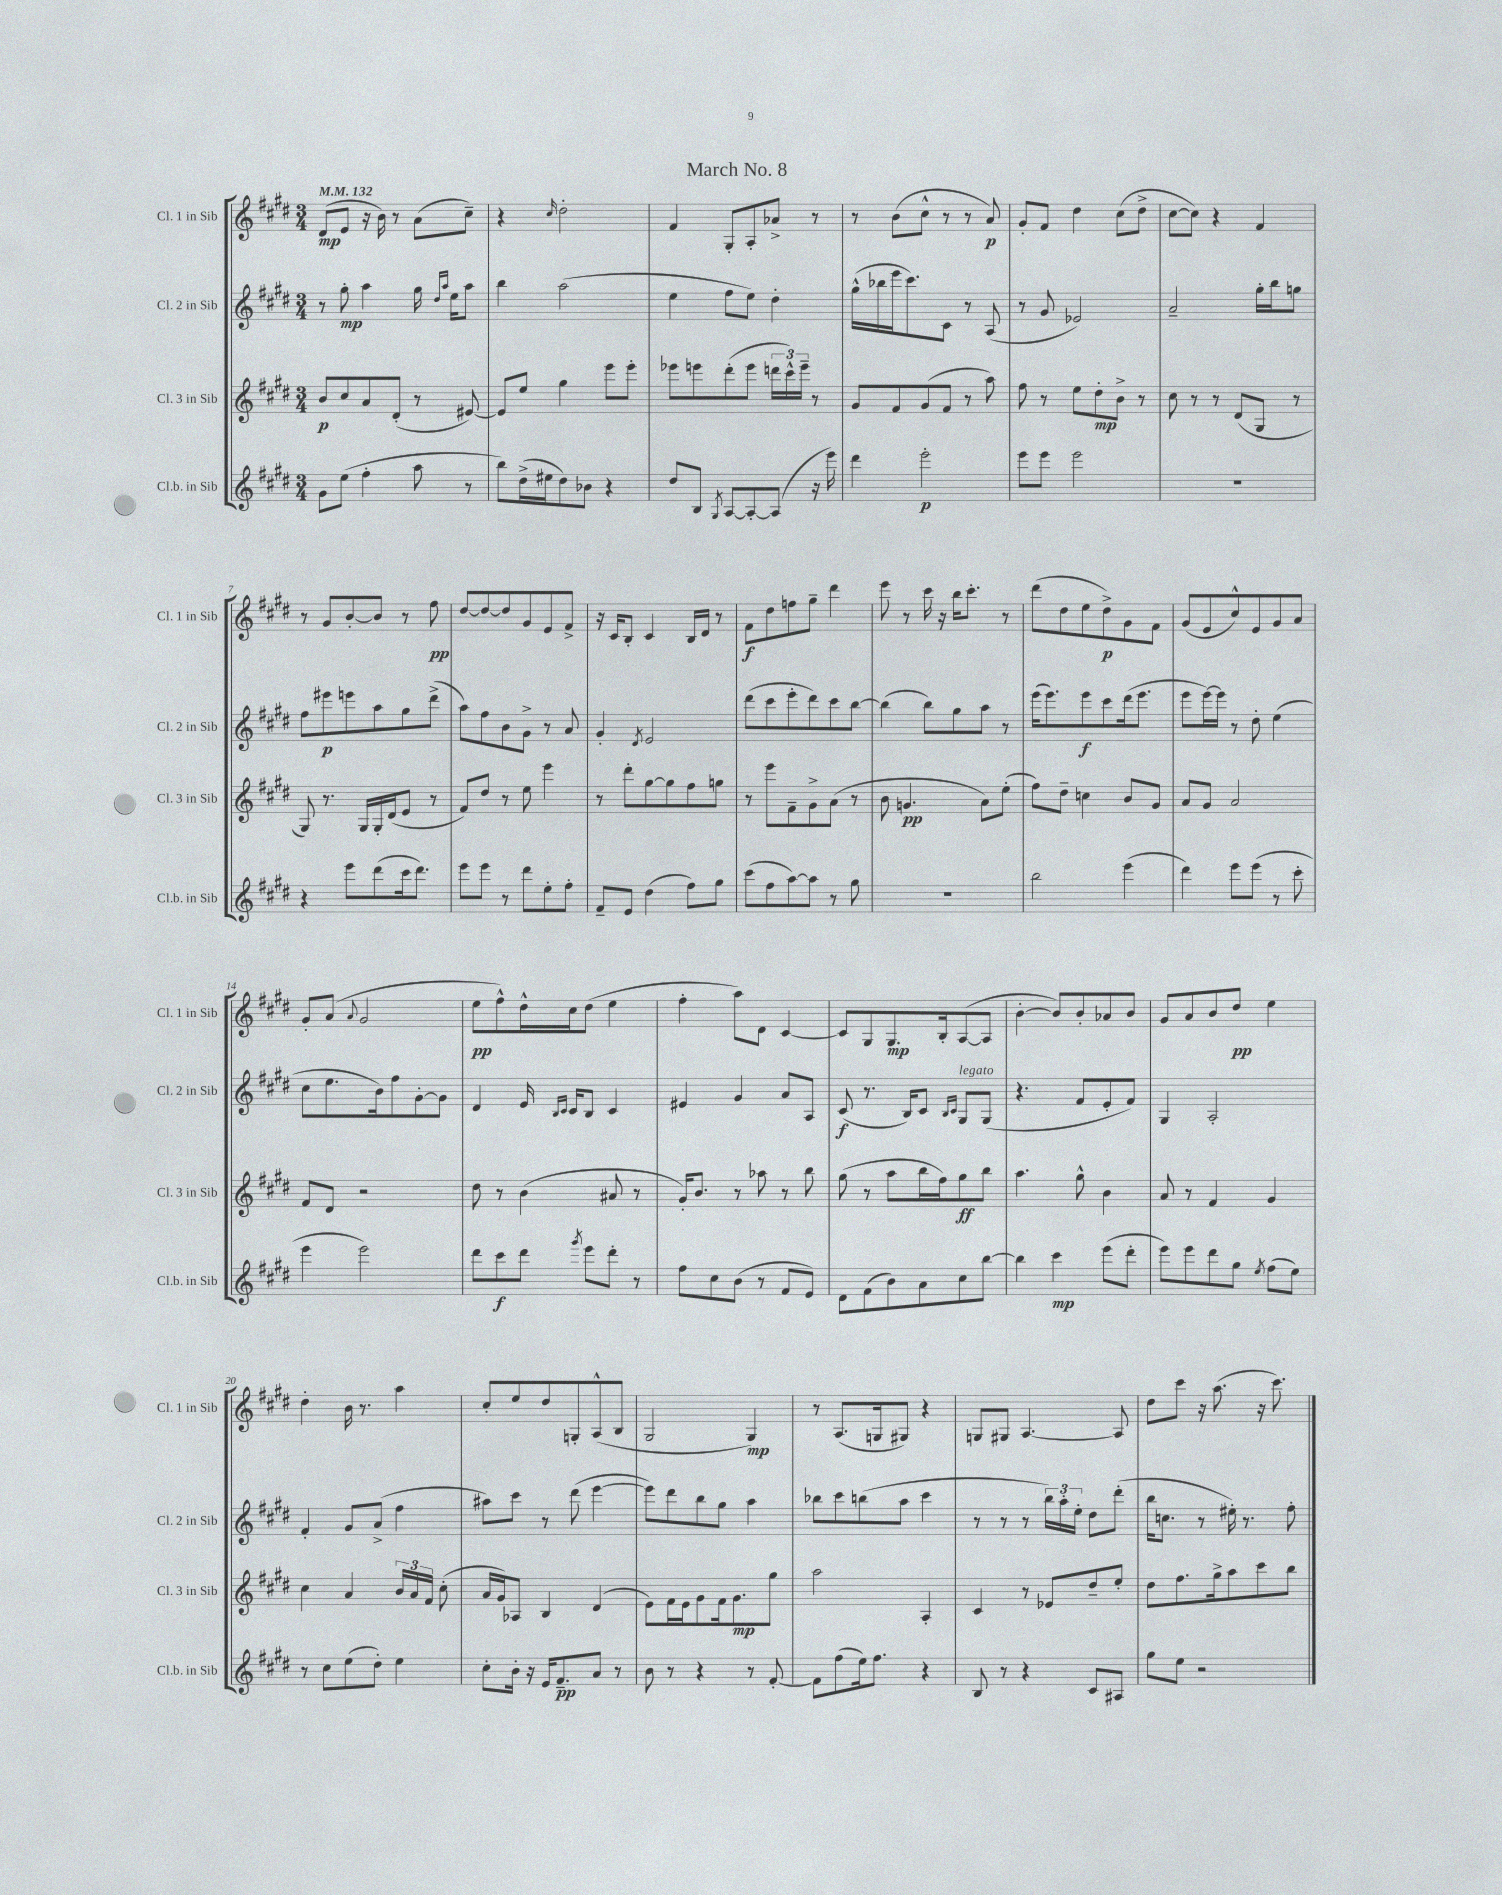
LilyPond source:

\header { title = "March No. 8" }
<<
\new StaffGroup <<
\new Staff = "s0" \with { instrumentName = "Cl. 1 in Sib" shortInstrumentName = "Cl. 1 in Sib" } {
    \clef treble \key e \major \numericTimeSignature \time 3/4 \tempo 4 = 132
    \autoBeamOff dis'8[\mp( e'8] r16 b'16) r8 a'8[( cis''8]--) |
    r4 \grace { cis''16 } dis''2-. |
    fis'4 gis8[-. a8-. aes'8]-> r8 |
    r8 b'8[( cis''8]-^ r8 r8 a'8\p) |
    gis'8[-. fis'8] dis''4 cis''8[( dis''8]-> |
    cis''8[~ cis''8]) r4 fis'4 |
    r8 gis'8[ b'8~-. b'8] r8 fis''8\pp |
    dis''8[~ dis''8~ dis''8 gis'8 e'8 fis'8]-> |
    r16 cis'16[ b8]-. cis'4 b16[ dis'16] r8 |
    fis'8[\f dis''8 f''8 gis''8]-- dis'''4 |
    e'''8 r8 cis'''16 r16 b''16[ cis'''8.]-. r8 |
    dis'''8[( dis''8 e''8 dis''8->\p) gis'8 fis'8] |
    gis'8[( e'8 cis''8-^) e'8 gis'8 a'8] |
    gis'8[-. a'8]( \appoggiatura { a'8 } gis'2 |
    e''8[\pp fis''8-^) dis''16-^ cis''16 dis''8]( e''4 |
    fis''4-. a''8[) dis'8] cis'4~ |
    cis'8[ gis8 gis8.\mp b16-. a8~( a8] |
    b'4~-. b'8[) b'8-. aes'8 b'8] |
    gis'8[ a'8 b'8 dis''8]\pp e''4 |
    dis''4-. b'16 r8. a''4 |
    cis''8[-. e''8 dis''8 g8-. a8-^( b8] |
    gis2 gis4\mp) |
    r8 a8.[( g16 gis8]) r4 |
    g8[ gis8] a4.~ a8 |
    dis''8[ cis'''8] r16 a''8.( r16 cis'''8.) \bar "|." |
}
\new Staff = "s1" \with { instrumentName = "Cl. 2 in Sib" shortInstrumentName = "Cl. 2 in Sib" } {
    \clef treble \key e \major \numericTimeSignature \time 3/4
    \autoBeamOff r8 gis''8-.\mp a''4 gis''16 \grace { dis''16[ a''16] } e''16[ a''8] |
    b''4 a''2( |
    e''4 fis''8[ e''8]) dis''4-. |
    gis''16[-^( bes''16 e'''16 cis'''8.) cis'8] r8 a8( |
    r8 gis'8 ees'2) |
    a'2-- gis''16[-. b''16 g''8] |
    fis''8[ eis'''8\p e'''8 a''8 gis''8 dis'''8]->( |
    a''8[) fis''8 b'8 gis'8]-> r8 a'8 |
    gis'4-. \acciaccatura { dis'8 } e'2 |
    dis'''8[( cis'''8 e'''8-. dis'''8) cis'''8 b''8]~ |
    b''4( b''8[) gis''8 a''8] r8 |
    e'''16[( e'''8.) e'''8\f cis'''8 dis'''16( e'''8.] |
    e'''8[ e'''16~) e'''16] r8 dis''8-. e''4( |
    cis''8[ e''8. b'16) fis''8 gis'8~-. gis'8] |
    dis'4 e'16 \grace { b16[ cis'16] } cis'16[ b8] cis'4 |
    eis'4 gis'4 a'8[ a8] |
    cis'8\f( r8. b16[) cis'8] \grace { b16[ cis'16] } gis8[^\markup { \italic "legato" } gis8]( |
    r4. fis'8[ e'8-. fis'8]) |
    gis4 a2-. |
    fis'4-. gis'8[ a'8]->( fis''4 |
    ais''8[) cis'''8] r8 dis'''8( e'''4~ |
    e'''8[) dis'''8 b''8 gis''8] a''4 |
    bes''8[ cis'''8 b''8( a''8] cis'''4 |
    r8 r8 r8 \tuplet 3/2 { b''16[) a''16-. e''16]-. } dis''8[ dis'''8]-.( |
    b''16[ c''8.] r8 eis''16-.) r8. fis''8-. \bar "|." |
}
\new Staff = "s2" \with { instrumentName = "Cl. 3 in Sib" shortInstrumentName = "Cl. 3 in Sib" } {
    \clef treble \key e \major \numericTimeSignature \time 3/4
    \autoBeamOff b'8[\p cis''8 a'8 dis'8]-.( r8 eis'8~) |
    eis'8[ e''8] gis''4 e'''8[ e'''8]-. |
    ees'''8[ e'''8 dis'''8-.( e'''8] \tuplet 3/2 { d'''16[ cis'''16-^) e'''16]-- } r8 |
    gis'8[ fis'8 gis'8( fis'8] r8 a''8) |
    fis''8 r8 e''8[ dis''8-.\mp b'8]-> r8 |
    cis''8 r8 r8 dis'8[( gis8] r8 |
    gis8) r8. gis16[ gis16-. dis'16( e'8] r8 |
    fis'8[) dis''8] r8 e''8 e'''4 |
    r8 dis'''8[-. gis''8~ gis''8 fis''8 g''8] |
    r8 e'''8[ fis'8-- gis'8-> a'8]( r8 |
    b'8 g'4.\pp a'8[) e''8]-.( |
    fis''8[) dis''8]-- c''4 b'8[ gis'8] |
    a'8[ gis'8] a'2 |
    fis'8[ dis'8] r2 |
    dis''8 r8 b'4( ais'8 r8 |
    gis'16[-.) b'8.] r8 aes''8 r8 b''8 |
    gis''8( r8 a''8[ b''16 fis''16) gis''8\ff b''8] |
    a''4. gis''8-^ b'4 |
    a'8 r8 fis'4 gis'4 |
    cis''4 a'4 \tuplet 3/2 { b'16[ a'16 fis'16] } cis''8-.( |
    a'16[ gis'16) aes8] b4 dis'4( |
    e'8[) fis'16 e'16 gis'8 fis'16 gis'8.\mp gis''8] |
    a''2 a4-. |
    cis'4 r8 ees'8[ dis''8-- e''8]-. |
    dis''8[ fis''8. gis''16-> a''8 cis'''8 b''8] \bar "|." |
}
\new Staff = "s3" \with { instrumentName = "Cl.b. in Sib" shortInstrumentName = "Cl.b. in Sib" } {
    \clef treble \key e \major \numericTimeSignature \time 3/4
    \autoBeamOff gis'8[ e''8]( fis''4-. a''8 r8 |
    b''8[) dis''16->( eis''16 dis''8) bes'8] r4 |
    dis''8[ b8] \acciaccatura { gis8 } a8[~ a8~-. a8]( r16 e'''16) |
    dis'''4 e'''2-.\p |
    e'''8[ e'''8] e'''2 |
    R2. |
    r4 e'''8[ dis'''8( cis'''16 dis'''8.]) |
    e'''8[ e'''8] r8 dis'''8[ e''8-. fis''8]-. |
    fis'8[-- e'8] dis''4( fis''8[) gis''8] |
    cis'''8[( fis''8 a''8~) a''8] r8 gis''8 |
    R2. |
    b''2 e'''4( |
    dis'''4) e'''8[ e'''8]( r8 cis'''8-. |
    e'''4 e'''2) |
    dis'''8[ cis'''8\f dis'''8] \acciaccatura { gis'''8 } e'''8[ dis'''8]-. r8 |
    fis''8[ cis''8 b'8]( r8 fis'8[ e'8]) |
    dis'8[ fis'8( b'8) a'8 cis''8 b''8]~ |
    b''4 cis'''4\mp e'''8[( dis'''8]-. |
    e'''8[) e'''8 dis'''8 gis''8] \acciaccatura { e''8 } fis''8[( e''8]) |
    r8 cis''8[ e''8( dis''8]-.) e''4 |
    cis''8[-. b'16]-. r16 e'16[ fis'8.--\pp a'8] r8 |
    b'8 r8 r4 r8 fis'8~-. |
    fis'8[ fis''8( e''16) fis''8.] r4 |
    b8 r8 r4 cis'8[ ais8] |
    gis''8[ e''8] r2 \bar "|." |
}
>>
>>
